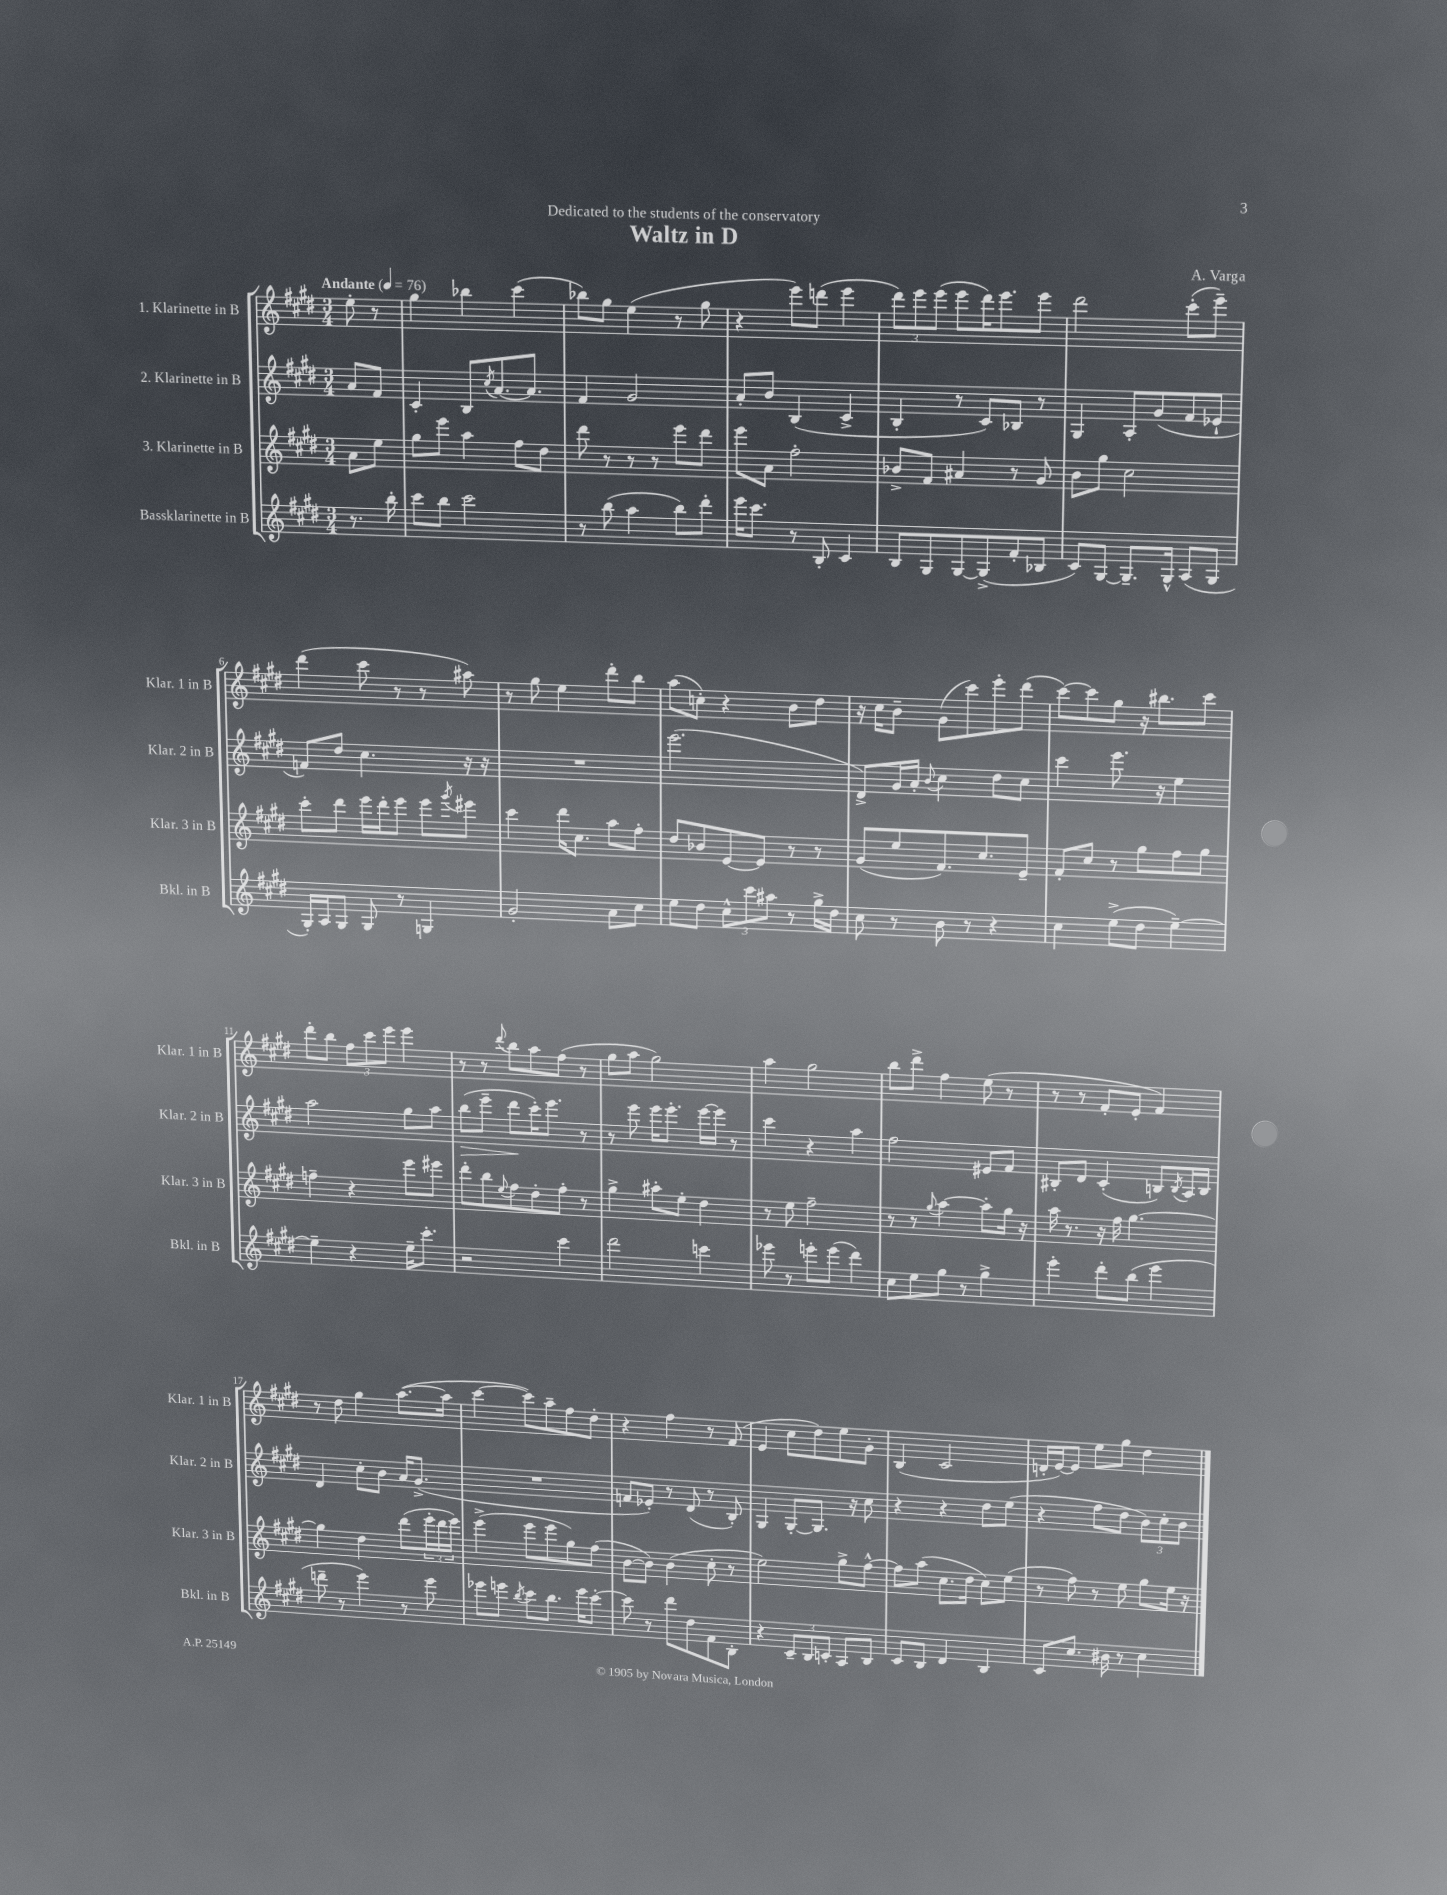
\header { title = "Waltz in D" composer = "A. Varga" dedication = "Dedicated to the students of the conservatory" }
<<
\new StaffGroup <<
\new Staff = "s0" \with { instrumentName = "1. Klarinette in B" shortInstrumentName = "Klar. 1 in B" } {
    \clef treble \key e \major \numericTimeSignature \time 3/4 \partial 4 \tempo "Andante" 4 = 76
    e''8-. r8 |
    gis''4 bes''4 cis'''4( |
    bes''8) gis''8 e''4( r8 gis''8 |
    r4 e'''8) d'''8( e'''4 |
    \tuplet 3/2 { dis'''8) e'''8 e'''8( } e'''8 dis'''16) e'''8. e'''8 |
    dis'''2 cis'''8-.( e'''8--) |
    dis'''4( cis'''8 r8 r8 ais''8) |
    r8 gis''8 e''4 dis'''8-. b''8 |
    a''8( c''8-.) r4 b'8 dis''8 |
    r16 cis''16 b'8-- gis'8( cis'''8) e'''8-. dis'''8( |
    cis'''8~) cis'''8 gis''8 r16 bis''8. cis'''8 |
    dis'''8-. b''8 \tuplet 3/2 { fis''8 cis'''8 e'''8 } e'''4 |
    r8 r8 \appoggiatura { dis'''8 } b''8 a''8 fis''8( r8 |
    gis''8 a''8 gis''2) |
    a''4 gis''2 |
    b''8 dis'''8-> fis''4 e''8( r8 |
    r8 r8 fis'8-. e'8-. fis'4) |
    r8 dis''8 gis''4 a''8.~( a''16 |
    cis'''4~ cis'''8) a''8-- fis''8 dis''8-. |
    r4 fis''4 r8 fis'8( |
    e'4 cis''8 dis''8) e''8 gis'8-. |
    b4( cis'2 |
    d'16-. e'16~) e'8 e''8 gis''8 dis''4 \bar "|." |
}
\new Staff = "s1" \with { instrumentName = "2. Klarinette in B" shortInstrumentName = "Klar. 2 in B" } {
    \clef treble \key e \major \numericTimeSignature \time 3/4 \partial 4
    a'8 fis'8 |
    cis'4-. b8 \acciaccatura { cis''8 } a'8.~ a'8. |
    fis'4 gis'2 |
    a'8-. b'8 b4( cis'4-> |
    b4-. r8 cis'8) bes8 r8 |
    gis4 a8-. gis'8( fis'8 ees'8-! |
    f'8) dis''8 cis''4. r16 r16 |
    R2. |
    e'''2.( |
    dis'8->) gis'16 a'16-. \appoggiatura { b'8 } cis''4 dis''8 cis''8 |
    cis'''4 e'''8. r16 e''4 |
    a''2 gis''8 a''8 |
    b''8\>( e'''8-- dis'''8\! cis'''16-.) e'''8. r8 |
    r8 e'''8 e'''16 e'''8.-. e'''16~ e'''16 r8 |
    cis'''4 r4 a''4 |
    fis''2 eis'8 fis'8 |
    bis8-. dis'8 cis'4-.( b8) \acciaccatura { b8 } a16 b16 |
    dis'4 cis''8-. b'8 a'16 gis'8.->( |
    R2. |
    f'8 ees'8-.) r8 dis'8( r8 b8-.) |
    gis4 gis8~-. gis8. r16 cis''8 |
    r4 r4 dis''8 e''8( |
    r4 fis''8 dis''8 \tuplet 3/2 { b'8) cis''8-. b'8 } \bar "|." |
}
\new Staff = "s2" \with { instrumentName = "3. Klarinette in B" shortInstrumentName = "Klar. 3 in B" } {
    \clef treble \key e \major \numericTimeSignature \time 3/4 \partial 4
    a'8 e''8 |
    gis''8 e'''8 a''4 fis''8 dis''8 |
    dis'''8 r8 r8 r8 e'''8 dis'''8 |
    e'''8 a'8 fis''2-. |
    bes'8-> fis'8 ais'4 r8 gis'8 |
    b'8 gis''8 cis''2 |
    cis'''8-. dis'''8 e'''16 dis'''16-. e'''8 e'''8 \acciaccatura { gis'''8 } eis'''8 |
    cis'''4 dis'''16 cis''8. a''8 fis''8-. |
    dis''8 bes'8 e'8~ e'8 r8 r8 |
    gis'8( e''8 fis'8.) cis''8. e'8-- |
    fis'8-. cis''8 r8 gis''8 fis''8 gis''8 |
    f''4-- r4 e'''8 eis'''8 |
    dis'''8-. b''8 \appoggiatura { e''8 } fis''8 dis''8-. fis''8-. r8 |
    gis''4-> ais''8-. e''8-. dis''4 |
    r8 e''8 fis''2-- |
    r8 r8 \appoggiatura { gis''8 } a''4~ a''8-. gis''16 r16 |
    a''16 r8. r16 fis''16 gis''4.~ |
    gis''4 dis''4 dis'''8( \tuplet 3/2 { e'''16-. dis'''16 e'''16) } |
    e'''4->( e'''8 e'''8 gis''8) fis''8( |
    b'8~ b'8) b'4( cis''8-. r8 |
    e''2) gis''8-> fis''8~-^ |
    fis''8 a''8( cis''8. dis''16 cis''8) e''8( |
    r8 fis''8) r8 e''8 gis''8 e''16 r16 \bar "|." |
}
\new Staff = "s3" \with { instrumentName = "Bassklarinette in B" shortInstrumentName = "Bkl. in B" } {
    \clef treble \key e \major \numericTimeSignature \time 3/4 \partial 4
    r8. b''16-. |
    cis'''8 b''8 cis'''2 |
    r8 b''8( a''4 b''8) dis'''8-. |
    e'''16 cis'''8. r8 b8-. cis'4 |
    b8 gis8 gis8~ gis8->( fis'8-. bes8 |
    cis'8) gis8~ gis8.-- gis16-^ a8( gis8 |
    gis16-.) a16 gis8 gis8 r8 g4 |
    gis'2-. a'8 cis''8 |
    e''8 dis''8 \tuplet 3/2 { cis''8-^ cis'''8 ais''8 } r8 gis''16-> dis''16 |
    cis''8 r8 b'8 r8 r4 |
    cis''4 e''8->( dis''8 e''4~--) |
    e''4-- r4 e''16-- cis'''8.-. |
    r2 cis'''4 |
    dis'''2 c'''4 |
    ees'''8 r8 e'''8-. e'''8( dis'''4) |
    cis''8 e''8 gis''8 r8 gis''4-> |
    e'''4-. dis'''8-. b''8( e'''4 |
    d'''8-- r8 e'''4) r8 e'''8 |
    ees'''8 e'''8 \acciaccatura { b''8 } cis'''8 b''8. e'''16 cis'''8~-. |
    cis'''8 r8 dis'''8 dis''8 fis'8 b8-. |
    r4 \tuplet 3/2 { cis'8-- b8 c'8-. } a8 b8 |
    cis'8 b8 dis'4 b4 |
    cis'8 cis''8. bis'16 r8 cis''4 \bar "|." |
}
>>
>>
